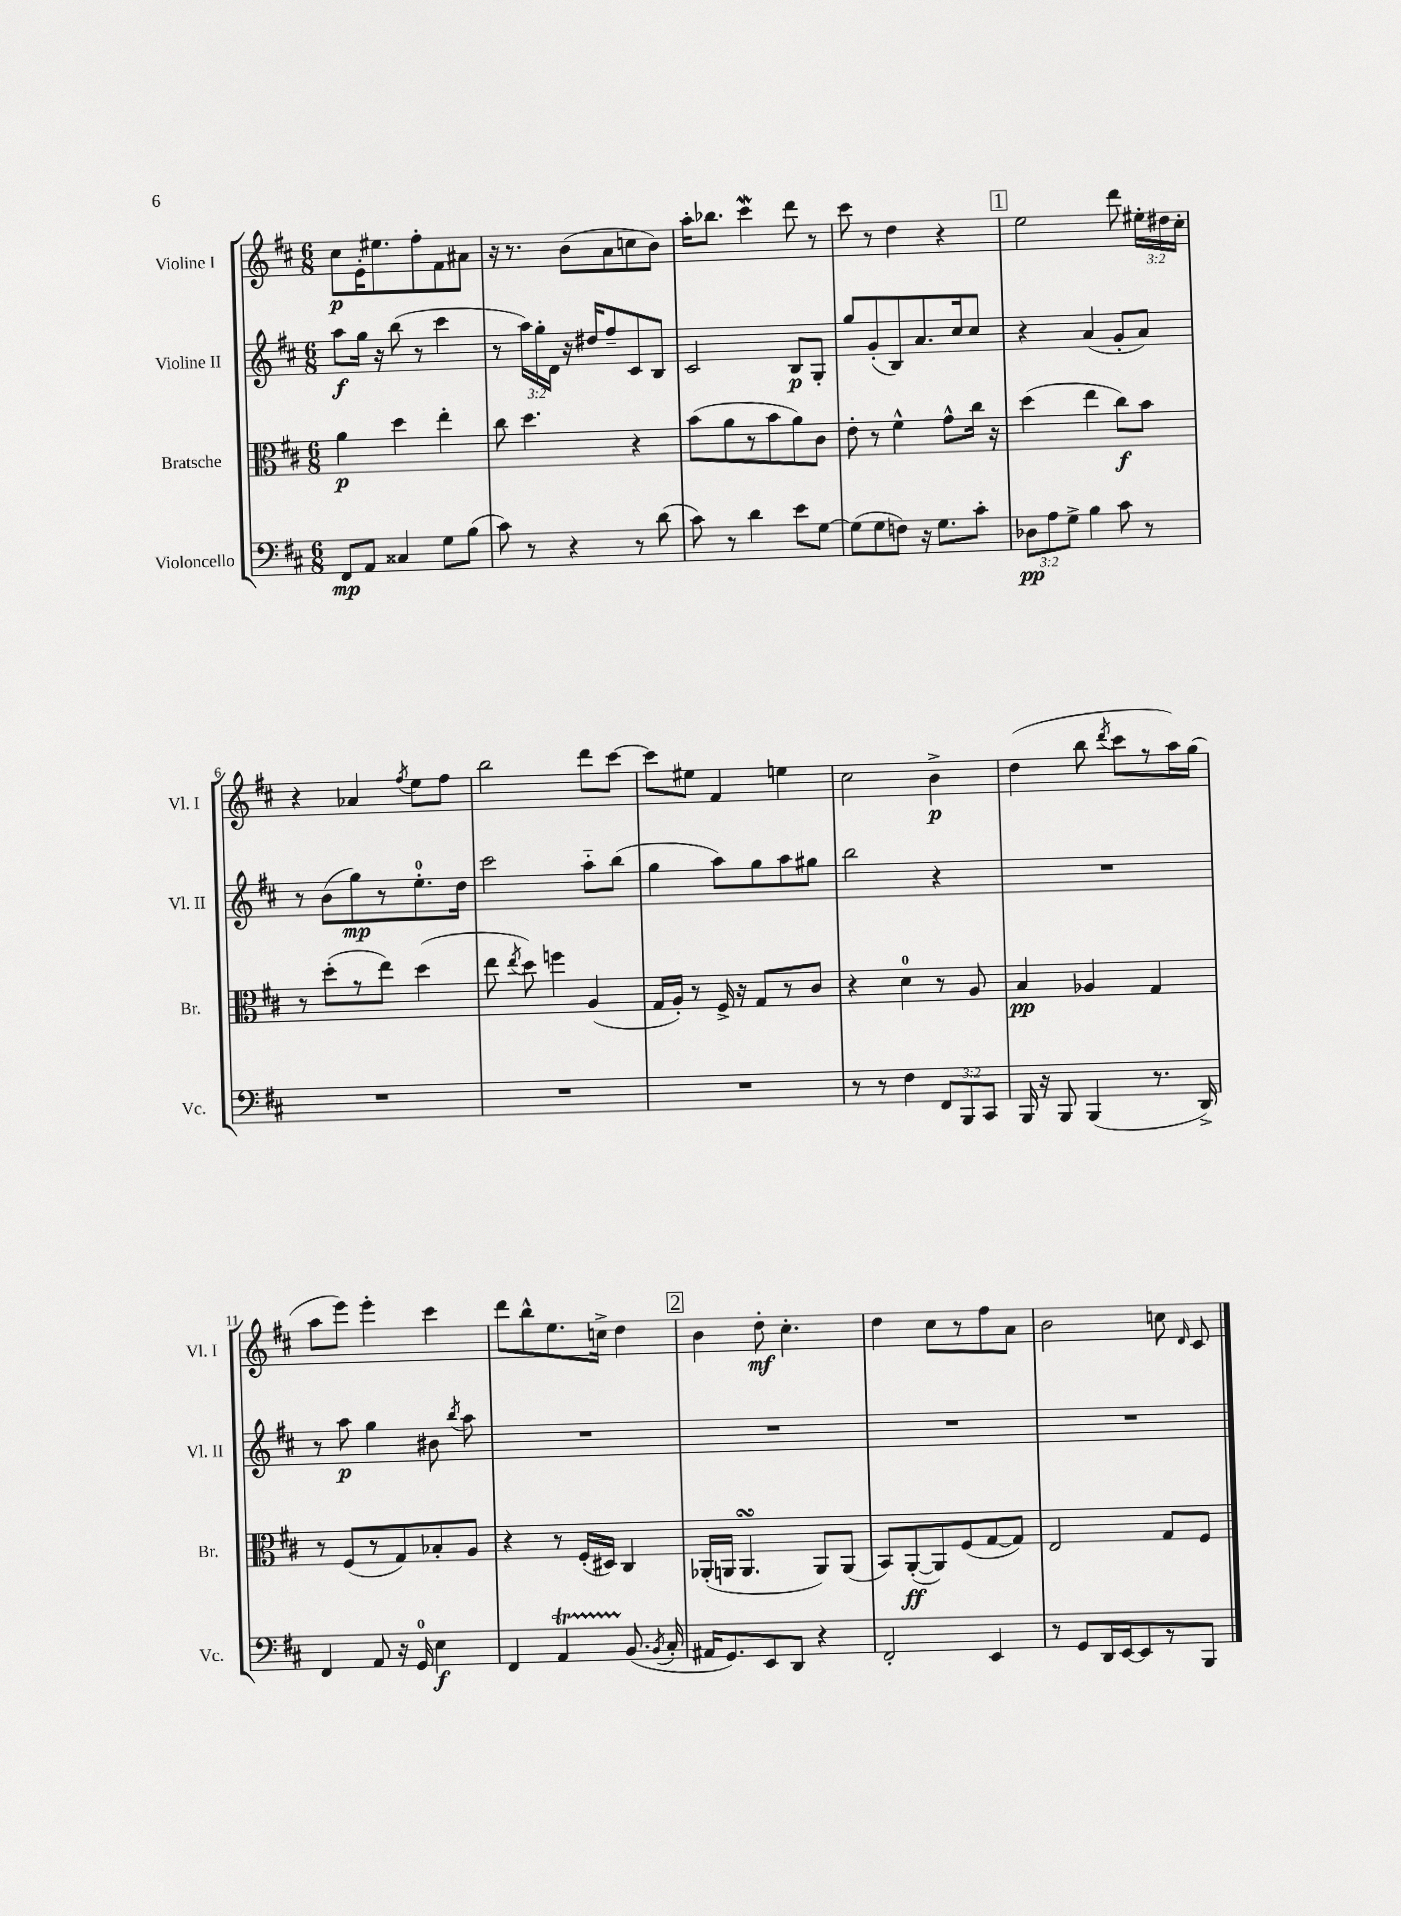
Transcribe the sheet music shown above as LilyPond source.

<<
\new StaffGroup <<
\new Staff = "s0" \with { instrumentName = "Violine I" shortInstrumentName = "Vl. I" } {
    \clef treble \key d \major \numericTimeSignature \time 6/8 \override Staff.TupletNumber.text = #tuplet-number::calc-fraction-text
    \autoBeamOff cis''8[\p e'16-. eis''8. fis''8-. fis'8 ais'8] |
    r16 r8. b'8[( a'8 c''8 b'8]) |
    a''16[-. bes''8.] cis'''4\mordent d'''8 r8 |
    cis'''8 r8 d''4 r4 |
    \mark \markup { \box "1" } e''2 d'''8 \tuplet 3/2 { eis''16[-. dis''16 cis''16]-. } |
    r4 aes'4 \acciaccatura { fis''8 } e''8[ fis''8] |
    b''2 d'''8[ cis'''8]~ |
    cis'''8[ eis''8] fis'4 e''4 |
    cis''2 b'4->\p |
    d''4( b''8 \acciaccatura { d'''8 } cis'''8[ r8 a''16) g''16]( |
    a''8[ e'''8]) e'''4-. cis'''4 |
    d'''8[ b''8-^ e''8. c''16]-> d''4 |
    \mark \markup { \box "2" } b'4 d''8-.\mf cis''4.-. |
    d''4 cis''8[ r8 fis''8 a'8] |
    b'2 c''8 \grace { d'16 } cis'8 \bar "|." |
}
\new Staff = "s1" \with { instrumentName = "Violine II" shortInstrumentName = "Vl. II" } {
    \clef treble \key d \major \numericTimeSignature \time 6/8 \override Staff.TupletNumber.text = #tuplet-number::calc-fraction-text
    \autoBeamOff a''8[\f g''16] r16 b''8( r8 cis'''4 |
    r8 \tuplet 3/2 { a''16[) g''16-. d'16] } r16 dis''16[ fis''8-- cis'8 b8] |
    cis'2 b8[\p g8]-. |
    g''8[ g'8-.( b8) a'8. cis''16 cis''8] |
    \mark \markup { \box "1" } r4 a'4( g'8[-. a'8]) |
    r8 b'8[( g''8\mp) r8 e''8.-0-. d''16] |
    cis'''2 a''8[-_ b''8]( |
    g''4 a''8[) g''8 a''8 gis''8] |
    b''2 r4 |
    R2. |
    r8 a''8\p g''4 bis'8 \acciaccatura { b''8 } a''8 |
    R2. |
    \mark \markup { \box "2" } R2. |
    R2. |
    R2. \bar "|." |
}
\new Staff = "s2" \with { instrumentName = "Bratsche" shortInstrumentName = "Br." } {
    \clef alto \key d \major \numericTimeSignature \time 6/8
    \autoBeamOff a'4\p d''4 e''4-. |
    cis''8 d''4. r4 |
    b'8[( a'8 r8 b'8 a'8) cis'8] |
    e'8-. r8 fis'4-^ g'8[-^ cis''16] r16 |
    \mark \markup { \box "1" } d''4( e''4 cis''8[\f) b'8] |
    r8 d''8[-.( r8 e''8]) d''4( |
    e''8 \acciaccatura { e''8 } d''8) f''4 a4( |
    g16[ a16]-.) r8 fis16-> r16 g8[ r8 cis'8] |
    r4 d'4-0 r8 a8 |
    b4\pp aes4 g4 |
    r8 fis8[( r8 g8) bes8-. a8] |
    r4 r8 fis16[-.( dis16]) cis4 |
    \mark \markup { \box "2" } aes,16[-.( a,16] a,4.\turn a,8[) a,8]( |
    b,8[) a,8~-.\ff( a,8) fis8( g8~ g8]) |
    e2 g8[ fis8] \bar "|." |
}
\new Staff = "s3" \with { instrumentName = "Violoncello" shortInstrumentName = "Vc." } {
    \clef bass \key d \major \numericTimeSignature \time 6/8 \override Staff.TupletNumber.text = #tuplet-number::calc-fraction-text
    \autoBeamOff fis,8[\mp a,8] cisis4 g8[ b8]( |
    cis'8) r8 r4 r8 d'8( |
    cis'8) r8 d'4 e'8[ g8]~ |
    g8[( g8 f8]) r16 g8.[ cis'8]-. |
    \mark \markup { \box "1" } \tuplet 3/2 { des8[\pp a8 g8]-> } b4 cis'8 r8 |
    R2. |
    R2. |
    R2. |
    r8 r8 fis4 \tuplet 3/2 { fis,8[ b,,8 cis,8] } |
    b,,16 r16 b,,8 b,,4( r8. d,16->) |
    fis,4 a,8 r16 g,16-0 e4\f |
    fis,4 a,4\startTrillSpan b,8.\stopTrillSpan( \acciaccatura { b,8 } cis16-. |
    \mark \markup { \box "2" } ais,16[ g,8.) e,8 d,8] r4 |
    fis,2-. e,4 |
    r8 g,8[ d,16 e,16~ e,8 r8 b,,8] \bar "|." |
}
>>
>>
